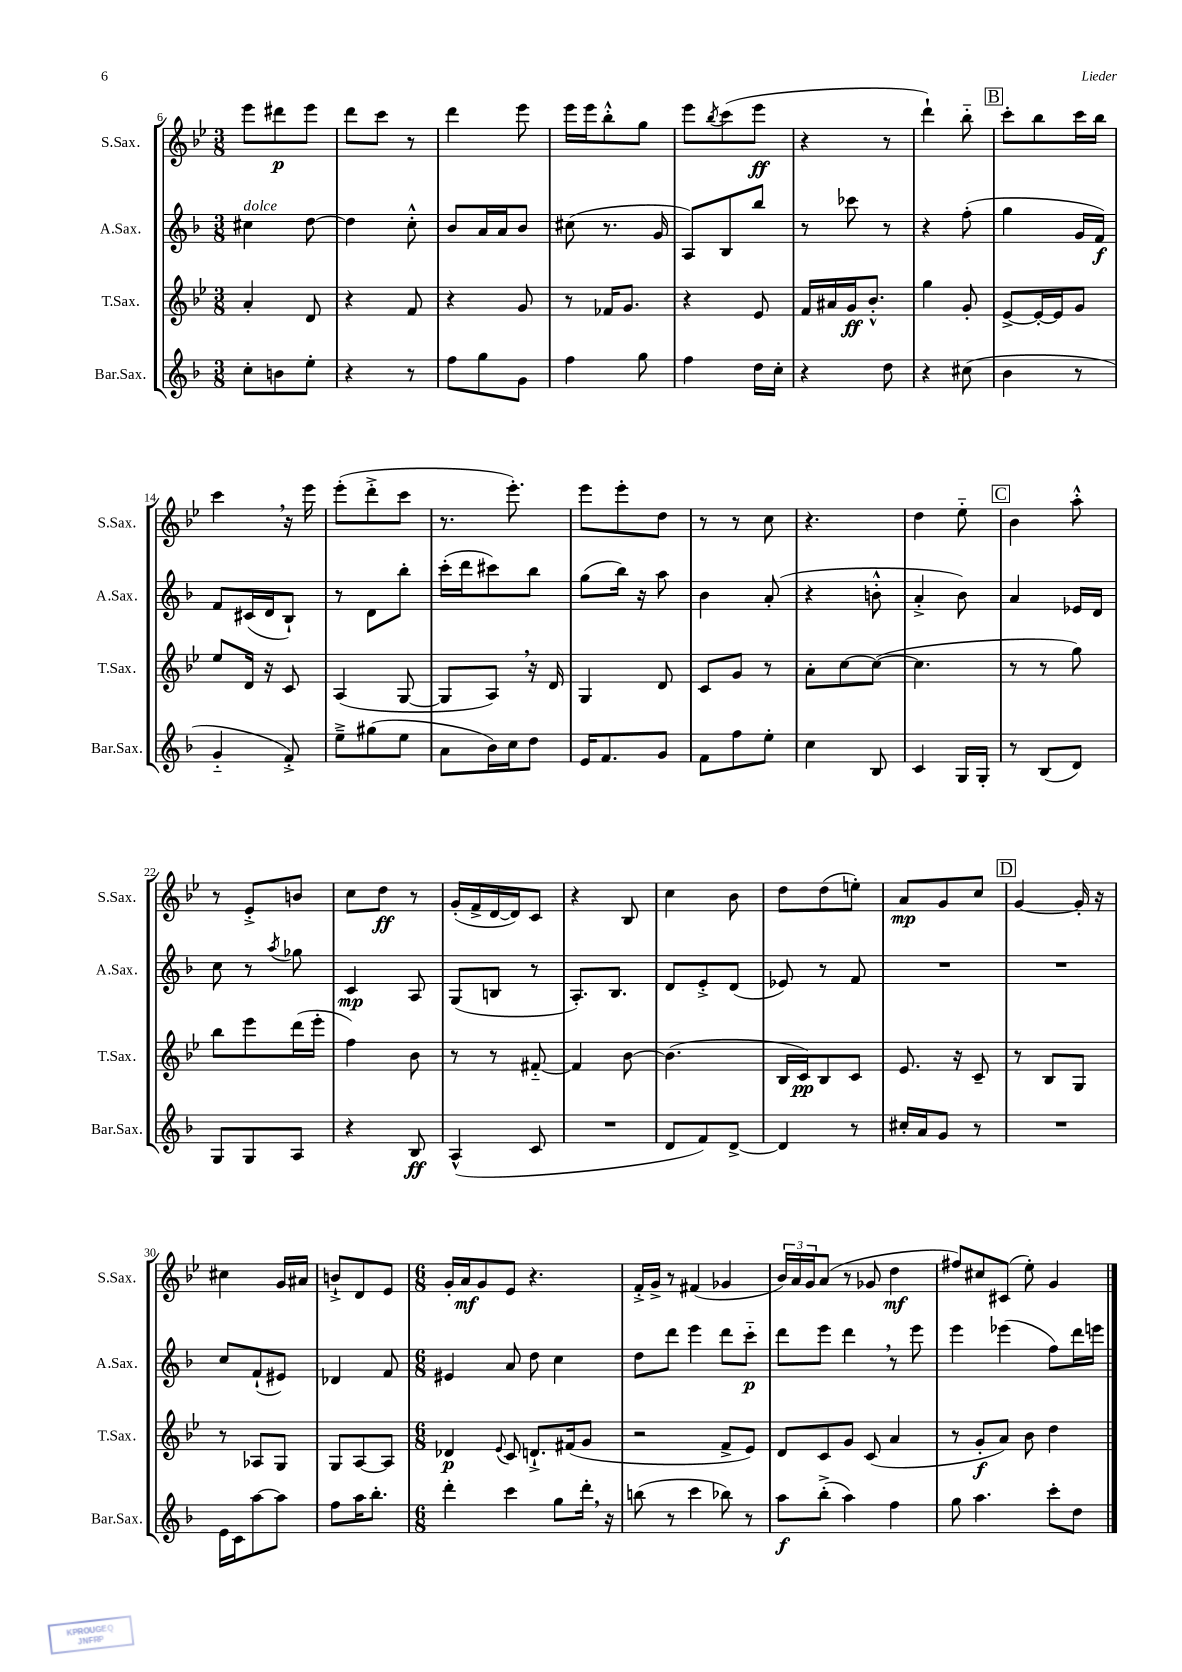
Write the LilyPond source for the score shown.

<<
\new StaffGroup <<
\new Staff = "s0" \with { instrumentName = "S.Sax." shortInstrumentName = "S.Sax." } {
    \clef treble \key bes \major \numericTimeSignature \time 3/8
    ees'''8 dis'''8\p ees'''8 |
    d'''8 c'''8 r8 |
    d'''4 ees'''8 |
    ees'''16 ees'''16 bes''8-.-^ g''8 |
    ees'''8 \acciaccatura { bes''8 } c'''8( ees'''8\ff |
    r4 r8 |
    d'''4-!) bes''8-_ |
    \mark \markup { \box "B" } c'''8-. bes''8 c'''16 bes''16 |
    c'''4 \breathe r16 ees'''16 |
    ees'''8-.( d'''8-.-> c'''8 |
    r8. ees'''8.-.) |
    ees'''8 ees'''8-. d''8 |
    r8 r8 c''8 |
    r4. |
    d''4 ees''8-_ |
    \mark \markup { \box "C" } bes'4 a''8-.-^ |
    r8 ees'8-.-> b'8 |
    c''8 d''8\ff r8 |
    g'16-.( f'16-> d'16~ d'16) c'8 |
    r4 bes8 |
    c''4 bes'8 |
    d''8 d''8( e''8-.) |
    a'8\mp g'8 c''8 |
    \mark \markup { \box "D" } g'4~ g'16-. r16 |
    cis''4 g'16 ais'16 |
    b'8-!-> d'8 ees'8 |
    \numericTimeSignature \time 6/8 g'16-. a'16\mf g'8 ees'8 r4. |
    f'16-.-> g'16-> r8 fis'4( ges'4 |
    \tuplet 3/2 { bes'16) a'16 g'16 } a'8( r8 ges'8 d''4\mf |
    fis''8) cis''8 cis'8( ees''8-.) g'4 \bar "|." |
}
\new Staff = "s1" \with { instrumentName = "A.Sax." shortInstrumentName = "A.Sax." } {
    \clef treble \key f \major \numericTimeSignature \time 3/8
    cis''4^\markup { \italic "dolce" } d''8~ |
    d''4 c''8-.-^ |
    bes'8 a'16 a'16 bes'8 |
    cis''8( r8. g'16 |
    a8) bes8 bes''8 |
    r8 ces'''8 r8 |
    r4 f''8-.( |
    \mark \markup { \box "B" } g''4 g'16 f'16\f) |
    f'8 cis'16( d'16 bes8-!) |
    r8 d'8 bes''8-. |
    c'''16-.( d'''16 cis'''8) bes''8 |
    g''8( bes''16) r16 a''8 |
    bes'4 a'8-.( |
    r4 b'8-.-^ |
    a'4-.-> bes'8) |
    \mark \markup { \box "C" } a'4 ees'16 d'16 |
    c''8 r8 \acciaccatura { a''8 } ges''8 |
    c'4\mp a8 |
    g8( b8 r8 |
    a8.-.) bes8. |
    d'8 e'8-.-> d'8( |
    ees'8) r8 f'8 |
    R4. |
    \mark \markup { \box "D" } R4. |
    c''8 f'8-!( eis'8) |
    des'4 f'8 |
    \numericTimeSignature \time 6/8 eis'4 a'8 d''8 c''4 |
    d''8 d'''8 e'''4 d'''8 c'''8-_\p |
    d'''8 e'''8 d'''4 \breathe r8 e'''8 |
    e'''4 ees'''4( f''8) d'''16 e'''16 \bar "|." |
}
\new Staff = "s2" \with { instrumentName = "T.Sax." shortInstrumentName = "T.Sax." } {
    \clef treble \key bes \major \numericTimeSignature \time 3/8
    a'4-. d'8 |
    r4 f'8 |
    r4 g'8 |
    r8 fes'16 g'8. |
    r4 ees'8 |
    f'16 ais'16 g'16\ff bes'8.-.-^ |
    g''4 g'8-. |
    \mark \markup { \box "B" } ees'8~-> ees'16~-. ees'16 g'8 |
    ees''8 d'16 r16 c'8 |
    a4( g8~ |
    g8 a8) \breathe r16 d'16 |
    g4 d'8 |
    c'8 g'8 r8 |
    a'8-. c''8~ c''8~( |
    c''4. |
    \mark \markup { \box "C" } r8 r8 g''8) |
    bes''8 ees'''8 d'''16( ees'''16-. |
    f''4) bes'8 |
    r8 r8 fis'8~-_ |
    fis'4 bes'8~ |
    bes'4.( |
    bes16 c'16\pp) bes8 c'8 |
    ees'8. r16 c'8-- |
    \mark \markup { \box "D" } r8 bes8 g8 |
    r8 aes8 g8 |
    g8 a8~ a8 |
    \numericTimeSignature \time 6/8 des'4\p \appoggiatura { ees'8 } c'8 d'8.-!-> fis'16( g'8 |
    r2 f'8-> ees'8) |
    d'8 c'8 g'8 c'8( a'4 |
    r8 g'8-.\f a'8) bes'8 d''4 \bar "|." |
}
\new Staff = "s3" \with { instrumentName = "Bar.Sax." shortInstrumentName = "Bar.Sax." } {
    \clef treble \key f \major \numericTimeSignature \time 3/8
    c''8-. b'8 e''8-. |
    r4 r8 |
    f''8 g''8 g'8 |
    f''4 g''8 |
    f''4 d''16 c''16-. |
    r4 d''8 |
    r4 cis''8( |
    \mark \markup { \box "B" } bes'4 r8 |
    g'4-_ f'8-.->) |
    e''8---> gis''8( e''8 |
    a'8 bes'16) c''16 d''8 |
    e'16 f'8. g'8 |
    f'8 f''8 e''8-. |
    c''4 bes8 |
    c'4 g16 g16-. |
    \mark \markup { \box "C" } r8 bes8( d'8) |
    g8 g8 a8 |
    r4 bes8\ff |
    a4-^( c'8 |
    R4. |
    d'8 f'8) d'8~-> |
    d'4 r8 |
    cis''16-. a'16 g'8 r8 |
    \mark \markup { \box "D" } R4. |
    e'16 c'16 a''8~ a''8 |
    f''8 a''16 bes''8.-. |
    \numericTimeSignature \time 6/8 d'''4-. c'''4 g''8 d'''16-. \breathe r16 |
    b''8( r8 c'''4 bes''8) r8 |
    a''8\f bes''8-.->( a''4) f''4 |
    g''8 a''4. c'''8-. d''8 \bar "|." |
}
>>
>>
\layout { \context { \Score currentBarNumber = #6 } }
